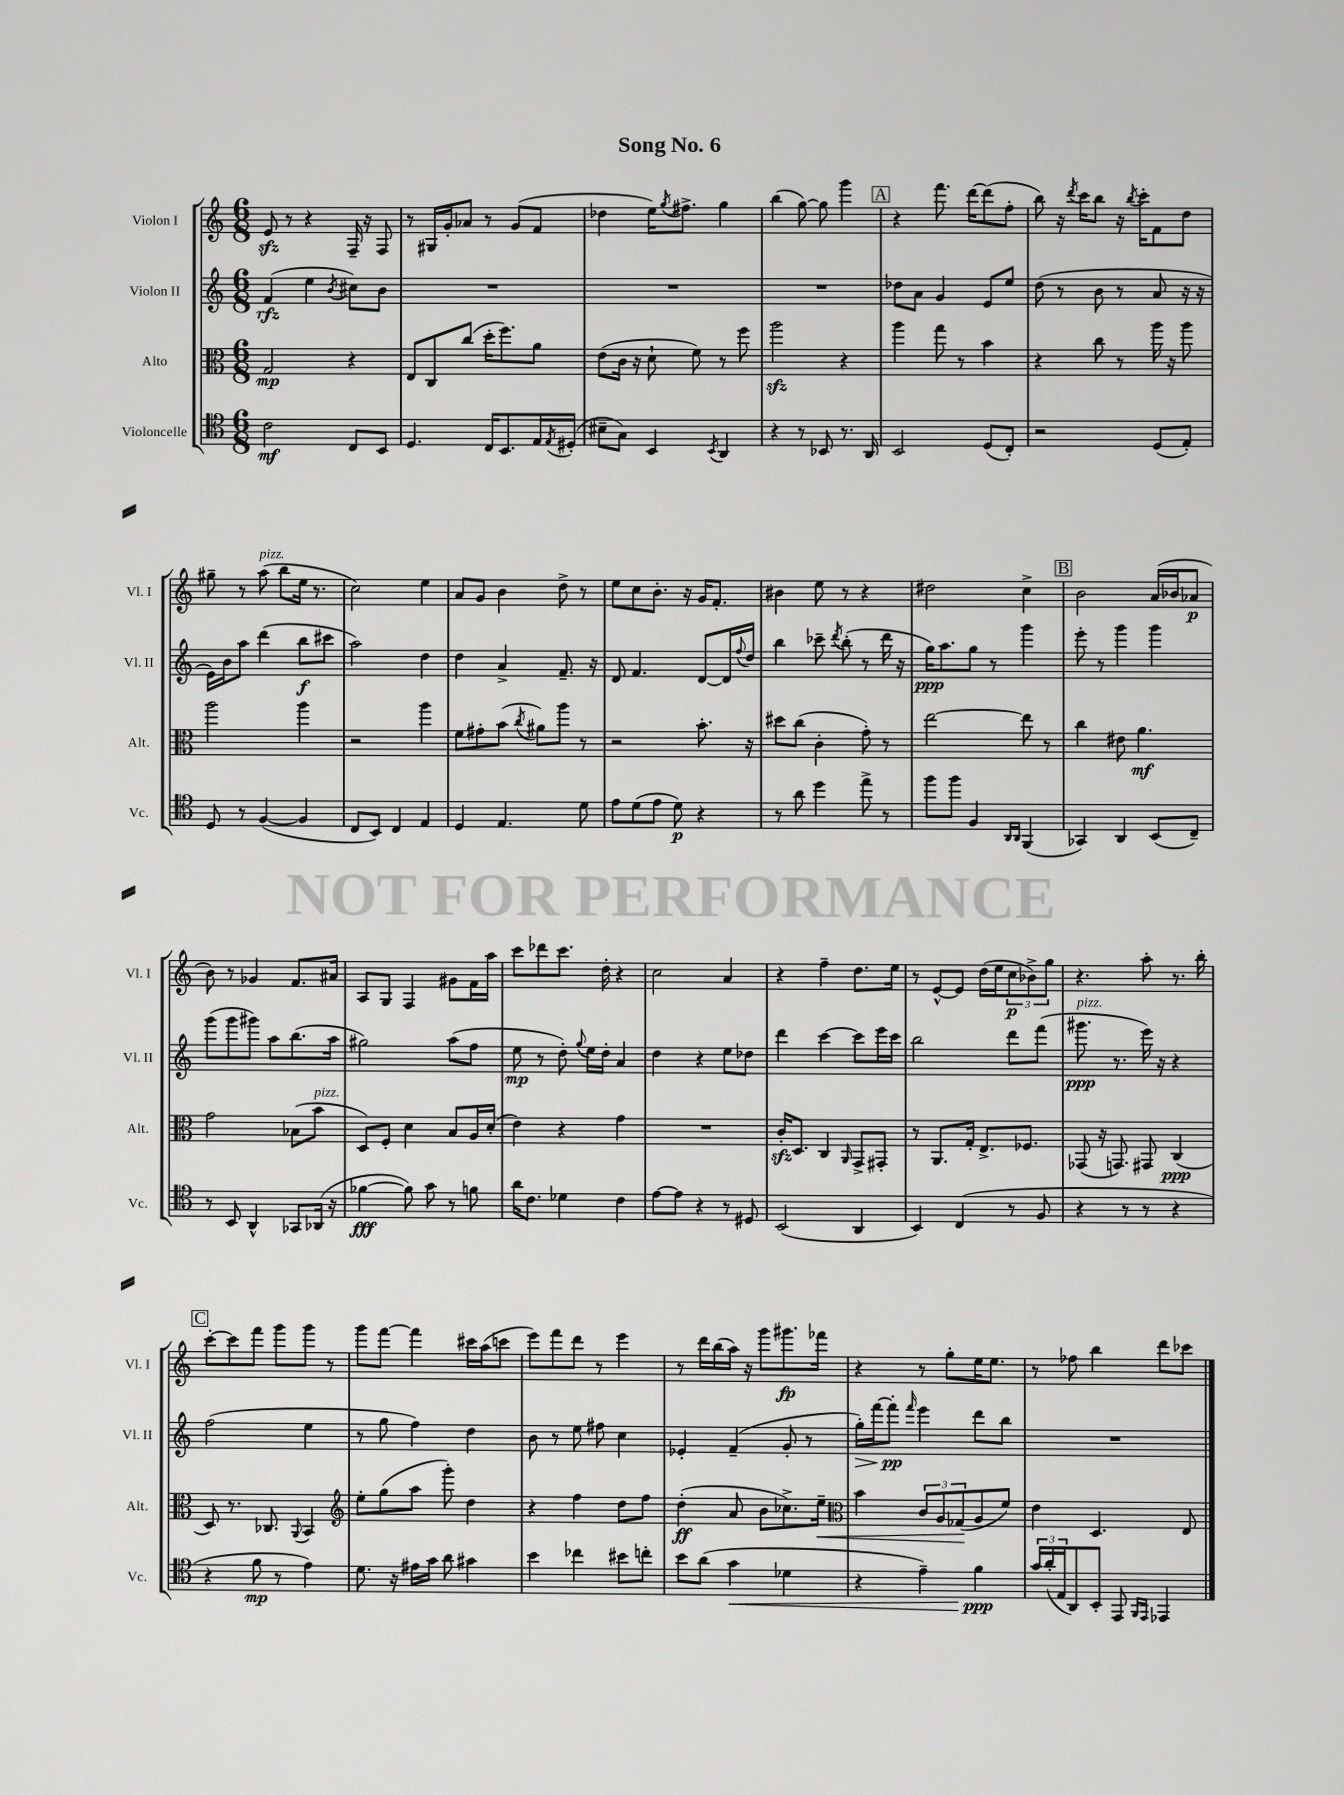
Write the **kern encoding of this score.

**kern	**dynam	**kern	**dynam	**kern	**dynam	**kern	**dynam
*part4	*part4	*part3	*part3	*part2	*part2	*part1	*part1
*staff4	*staff4	*staff3	*staff3	*staff2	*staff2	*staff1	*staff1
*I"Violoncelle	*	*I"Alto	*	*I"Violon II	*	*I"Violon I	*
*I'Vc.	*	*I'Alt.	*	*I'Vl. II	*	*I'Vl. I	*
*clefC4	*	*clefC3	*	*clefG2	*	*clefG2	*
*k[]	*	*k[]	*	*k[]	*	*k[]	*
*M6/8	*	*M6/8	*	*M6/8	*	*M6/8	*
=1	=1	=1	=1	=1	=1	=1	=1
2c\	mf	2G/	mp	(4f/	rfz	8ezz/	.
.	.	.	.	.	.	8r	.
.	.	.	.	4ee\	.	4r	.
.	.	.	.	8qb/	.	.	.
8C/L	.	4r	.	8cc#X\L)	.	16F~/	.
.	.	.	.	.	.	16r	.
8BB/J	.	.	.	8b\J	.	8F/	.
=2	=2	=2	=2	=2	=2	=2	=2
4.D/	.	8E/L	.	2.r	.	8r	.
.	.	8C/	.	.	.	16G#X/LL	.
.	.	.	.	.	.	16g'/J	.
.	.	(8cc/J	.	.	.	8a-X/J	.
16C/KL	.	16dd'\KL	.	.	.	8r	.
8.BB/	.	8.ff\)	.	.	.	.	.
.	.	.	.	.	.	(8g/L	.
16E/L	.	8a\J	.	.	.	8f/J	.
8qE/	.	.	.	.	.	.	.
(16D#X'/JJ	.	.	.	.	.	.	.
=3	=3	=3	=3	=3	=3	=3	=3
8B#X~\L	.	(8e\L	.	2.r	.	4dd-X\	.
8G\J)	.	16c\Jk	.	.	.	.	.
.	.	16r	.	.	.	.	.
4BB/	.	8d`\	.	.	.	16ee\KL)	.
.	.	.	.	.	.	8qgg/	.
.	.	.	.	.	.	8.ff#X^\J	.
.	.	8f\)	.	.	.	.	.
8qBB/	.	.	.	.	.	.	.
4AA/	.	8r	.	.	.	4gg\	.
.	.	8ff\	.	.	.	.	.
=4	=4	=4	=4	=4	=4	=4	=4
4r	.	2aazz\	.	2.r	.	(4bb\	.
8r	.	.	.	.	.	[8gg\)	.
8BB-X/	.	.	.	.	.	8gg\]	.
8.r	.	4r	.	.	.	4ggg\	.
16AA/	.	.	.	.	.	.	.
!!LO:REH:place=s1:t=A
=5	=5	=5	=5	=5	=5	=5	=5
2BB/	.	4aa\	.	8dd-X\L	.	4r	.
.	.	.	.	8a\J	.	.	.
.	.	8gg\	.	4g/	.	8.fff\	.
.	.	8r	.	.	.	.	.
.	.	.	.	.	.	[16ddd\KL	.
(8D/L	.	4b\	.	8e/L	.	(8ddd\]	.
8C'/J)	.	.	.	8ee/J	.	8ff'\J	.
=6	=6	=6	=6	=6	=6	=6	=6
2r	.	4r	.	(8dd\	.	8bb\)	.
.	.	.	.	8r	.	16r	.
.	.	.	.	.	.	8qddd/	.
.	.	.	.	.	.	16ccc\KL	.
.	.	8cc\	.	8b\	.	8bb\J	.
.	.	8r	.	8r	.	16r	.
.	.	.	.	.	.	8qbb/	.
.	.	.	.	.	.	16ccc'\KL	.
(8D/L	.	16aa\	.	8a/	.	8f\	.
.	.	16r	.	.	.	.	.
8E'/J)	.	8aa\	.	16r	.	8dd\J	.
.	.	.	.	16r	.	.	.
!!LO:LB:g=z
=7	=7	=7	=7	=7	=7	=7	=7
8D/	.	2aa\	.	16e\LL)	.	8gg#X~\	.
.	.	.	.	16b\J	.	.	.
8r	.	.	.	8aa\J	.	8r	.
!	!	!	!	!	!	!LO:TX:a:i:t=pizz.	!
([4F/	.	.	.	(4ddd\	.	(8aa\	.
.	.	.	.	.	.	8bb\L	.
4F/]	.	4aa\	.	8bb\L	f	16ee\Jk	.
.	.	.	.	.	.	8.r	.
.	.	.	.	8ccc#X\J	.	.	.
=8	=8	=8	=8	=8	=8	=8	=8
8C/L	.	2r	.	2aa\)	.	2cc\)	.
8BB/J)	.	.	.	.	.	.	.
4C/	.	.	.	.	.	.	.
4E/	.	4aa\	.	4dd\	.	4ee\	.
=9	=9	=9	=9	=9	=9	=9	=9
4D/	.	8f\L	.	4dd\	.	8a/L	.
.	.	8g#X'\	.	.	.	8g/J	.
4.E/	.	(8b\J	.	4a^/	.	4b\	.
.	.	8qcc/	.	.	.	.	.
.	.	8a#X\L)	.	.	.	.	.
.	.	8aa\J	.	8.f~/	.	8dd^\	.
8d\	.	8r	.	.	.	8r	.
.	.	.	.	16r	.	.	.
=10	=10	=10	=10	=10	=10	=10	=10
8e\L	.	2r	.	8d/	.	8ee\L	.
(8d\	.	.	.	4.f/	.	8cc\	.
8e\J	.	.	.	.	.	8.b'\J	.
8d\)	p	.	.	.	.	.	.
.	.	.	.	.	.	16r	.
4r	.	8.b'\	.	[8d/L	.	16g/KL	.
.	.	.	.	.	.	8.f'/J	.
.	.	.	.	16d/L]	.	.	.
.	.	.	.	8qqff/	.	.	.
.	.	16r	.	16dd/JJ	.	.	.
=11	=11	=11	=11	=11	=11	=11	=11
8r	.	8dd#X\L	.	4bb\	.	4b#X\	.
8a\	.	(8cc\J	.	.	.	.	.
4dd\	.	4c'\	.	8ccc-X~\	.	8ee\	.
.	.	.	.	8qddd/	.	.	.
.	.	.	.	(8bb'\	.	8r	.
8ee^\	.	8g'\)	.	8r	.	4r	.
8r	.	8r	.	16ddd\	.	.	.
.	.	.	.	16r	.	.	.
=12	=12	=12	=12	=12	=12	=12	=12
8ff\L	.	[2ee\	.	16gg\KL)	ppp	2dd#X\	.
.	.	.	.	8.aa\	.	.	.
8ff\J	.	.	.	.	.	.	.
4F/	.	.	.	8gg\J	.	.	.
.	.	.	.	8r	.	.	.
16qqAA/LL	.	.	.	.	.	.	.
16qqAA/JJ	.	.	.	.	.	.	.
(4FF/	.	8ee\]	.	4ggg\	.	4cc^\	.
.	.	8r	.	.	.	.	.
!!LO:REH:place=s1:t=B
=13	=13	=13	=13	=13	=13	=13	=13
4GG-X/)	.	4cc\	.	8eee'\	.	2b\	.
.	.	.	.	8r	.	.	.
4AA/	.	8e#X\	.	4ggg\	.	.	.
.	.	4.a\	mf	.	.	.	.
(8BB/L	.	.	.	4ggg\	.	(16a/LL	.
.	.	.	.	.	.	16b-X/J	.
8C~/J)	.	.	.	.	.	8a-X/J	p
!!LO:LB:g=z
=14	=14	=14	=14	=14	=14	=14	=14
8r	.	2g\	.	(8ggg\L	.	8b\)	.
8BB/	.	.	.	8ggg\	.	8r	.
4AA^^/	.	.	.	8ggg#X\J)	.	4g-X/	.
.	.	.	.	8aa\L	.	.	.
8GG-X/L	.	(8B-X\L	.	(8.bb\	.	8.f/L	.
!	!	!LO:TX:a:i:t=pizz.	!	!	!	!	!
(16AA-X/Jk	.	8b\J	.	.	.	.	.
16r	.	.	.	16aa\Jk	.	16a#X/Jk	.
=15	=15	=15	=15	=15	=15	=15	=15
[4f-X\	fff	8D/L)	.	2gg#X\)	.	8A/L	.
.	.	8F'/J	.	.	.	8G/J	.
8f-\])	.	4d\	.	.	.	4F/	.
8g\	.	.	.	.	.	.	.
8r	.	8B/L	.	(8aa\L	.	8g#X\L	.
8fn\	.	16A/L	.	8ff\J	.	16f\L	.
.	.	(16d'/JJ	.	.	.	16aa\JJ	.
=16	=16	=16	=16	=16	=16	=16	=16
16a\KL	.	4e\)	.	8ee\	mp	8ccc\L	.
8.c\J	.	.	.	.	.	.	.
.	.	.	.	8r	.	8ddd-X\	.
4d-X\	.	4r	.	8dd'\)	.	8.ccc\J	.
.	.	.	.	8qqgg/	.	.	.
.	.	.	.	16ee\LL	.	.	.
.	.	.	.	16dd'\JJ	.	16dd'\	.
4c\	.	4g\	.	4a/	.	4r	.
=17	=17	=17	=17	=17	=17	=17	=17
[8e\L	.	2.r	.	4dd\	.	2cc\	.
8e\J]	.	.	.	.	.	.	.
4r	.	.	.	4r	.	.	.
8r	.	.	.	8ee\L	.	4a/	.
8D#X/	.	.	.	8dd-X\J	.	.	.
=18	=18	=18	=18	=18	=18	=18	=18
(2BB/	.	16czz'/KL	.	4ddd\	.	4r	.
.	.	8.D/J	.	.	.	.	.
.	.	4C/	.	[4ccc\	.	4ff~\	.
.	.	16qqAA/	.	.	.	.	.
4AA/	.	8GG^/L	.	8ccc\L]	.	8.dd\L	.
.	.	8GG#X'/J	.	16eee\L	.	.	.
.	.	.	.	16ccc\JJ	.	16ee\Jk	.
=19	=19	=19	=19	=19	=19	=19	=19
4BB/)	.	8r	.	2bb\	.	8r	.
.	.	8.AA/L	.	.	.	[8e^^/L	.
(4C/	.	.	.	.	.	8e/J]	.
.	.	16G'/Jk	.	.	.	.	.
.	.	8.E^/L	.	.	.	(16dd\LL	.
.	.	.	.	.	.	16ee\J	.
8r	.	.	.	8ddd\L	.	12cc\	p
.	.	8.F-X/J	.	.	.	.	.
.	.	.	.	.	.	12b-X^\)	.
8F/	.	.	.	(8fff\J	.	.	.
.	.	.	.	.	.	12gg\J	.
=20	=20	=20	=20	=20	=20	=20	=20
!	!	!	!	!LO:TX:a:i:t=pizz.	!	!	!
4r	.	(8GG-X/	.	8.ggg#X\	ppp	4.r	.
.	.	16r	.	.	.	.	.
.	.	8.GGn/)	.	8.r	.	.	.
8r	.	.	.	.	.	.	.
8r	.	8GG#X/	.	16eee\)	.	8aa'\	.
.	.	.	.	16r	.	.	.
4r	.	(4C/	ppp	4r	.	8.r	.
.	.	.	.	.	.	16bb'\	.
!!LO:LB:g=z
!!LO:REH:place=s1:t=C
=21	=21	=21	=21	=21	=21	=21	=21
4r	.	8D/)	.	(2ff\	.	[8ccc'\L	.
.	.	8.r	.	.	.	8ccc\]	.
8f\	mp	.	.	.	.	8fff\J	.
.	.	8.C-X/	.	.	.	.	.
8r	.	.	.	.	.	8ggg\L	.
.	.	8qqAA/	.	.	.	.	.
4e\)	.	4BB/	.	4ee\	.	8ggg\J	.
.	.	.	.	.	.	8r	.
=22	=22	=22	=22	=22	=22	=22	=22
*	*	*clefG2	*	*	*	*	*
8.d\	.	8ee'\L	.	8r	.	8ggg\L	.
.	.	(8gg\	.	8gg\	.	[8fff\J	.
16r	.	.	.	.	.	.	.
16e#X\LL	.	8aa\J	.	4ff\)	.	4fff\]	.
16g\JJ	.	.	.	.	.	.	.
8a\	.	8ggg'\)	.	.	.	.	.
4g#X\	.	4dd\	.	4dd\	.	16ccc#X\LL	.
.	.	.	.	.	.	(16aa\J	.
.	.	.	.	.	.	8cccn\J	.
=23	=23	=23	=23	=23	=23	=23	=23
4b\	.	4r	.	8b\	.	8eee\L)	.
.	.	.	.	8r	.	8fff\	.
4cc-X\	.	4ff\	.	8ee\	.	8ddd\J	.
.	.	.	.	8ff#X\	.	8r	.
8b#X\L	.	8dd\L	.	4cc\	.	4eee\	.
8ccn'\J	.	8ff\J	.	.	.	.	.
=24	=24	=24	=24	=24	=24	=24	=24
8b\L	.	(4dd'\	ff	4e-X'/	.	8r	.
(8a\J	.	.	.	.	.	16ddd\LL	.
.	.	.	.	.	.	(16bb\	.
!	!LO:HP:b	!	!	!	!	!	!
4g\	<	8a/	.	(4f~/	.	16aa\JJ)	.
.	.	.	.	.	.	16r	.
.	.	8b\L	.	.	.	8ggg\L	.
4d-X\	.	8.cc-X^\)	.	8g'/	.	8.ggg#X\	fp
.	.	.	.	8r	.	.	.
!	!	!	!LO:HP:b	!	!	!	!
.	.	16ee~\Jk	<	.	.	16fff-X\Jk	.
=25	=25	=25	=25	=25	=25	=25	=25
*	*	*clefC3	*	*	*	*	*
!	!	!	!	!	!LO:HP:b	!	!
4r	.	4b\	.	16gg'\LL)	>	4r	.
.	.	.	.	[16fff\J	.	.	.
.	.	.	.	8fff'\J]	pp	.	.
.	.	.	.	16qqfff/	.	.	.
4e~\)	.	12c/L	.	4eee\	]	8r	.
.	.	12A/	.	.	.	.	.
.	.	.	.	.	.	8gg'\L	.
.	.	(12G-X/	.	.	.	.	.
4f\	ppp	8A/	[	8ddd\L	.	16ee\K	.
.	.	.	.	.	.	8.ee\J	.
.	.	8f/J)	.	8bb\J	.	.	.
.	[	.	.	.	.	.	.
=26	=26	=26	=26	=26	=26	=26	=26
24g/LL	.	4e\	.	2.r	.	8r	.
(24a'/	.	.	.	.	.	.	.
24E/J	.	.	.	.	.	.	.
8AA/)	.	.	.	.	.	8ff-X\	.
8BB'/J	.	4.D/	.	.	.	4bb\	.
8EE/	.	.	.	.	.	.	.
16qqFF/LL	.	.	.	.	.	.	.
16qqEE/JJ	.	.	.	.	.	.	.
4EE-X/	.	.	.	.	.	8ddd\L	.
.	.	8E/	.	.	.	8ccc-X\J	.
==	==	==	==	==	==	==	==
*-	*-	*-	*-	*-	*-	*-	*-
